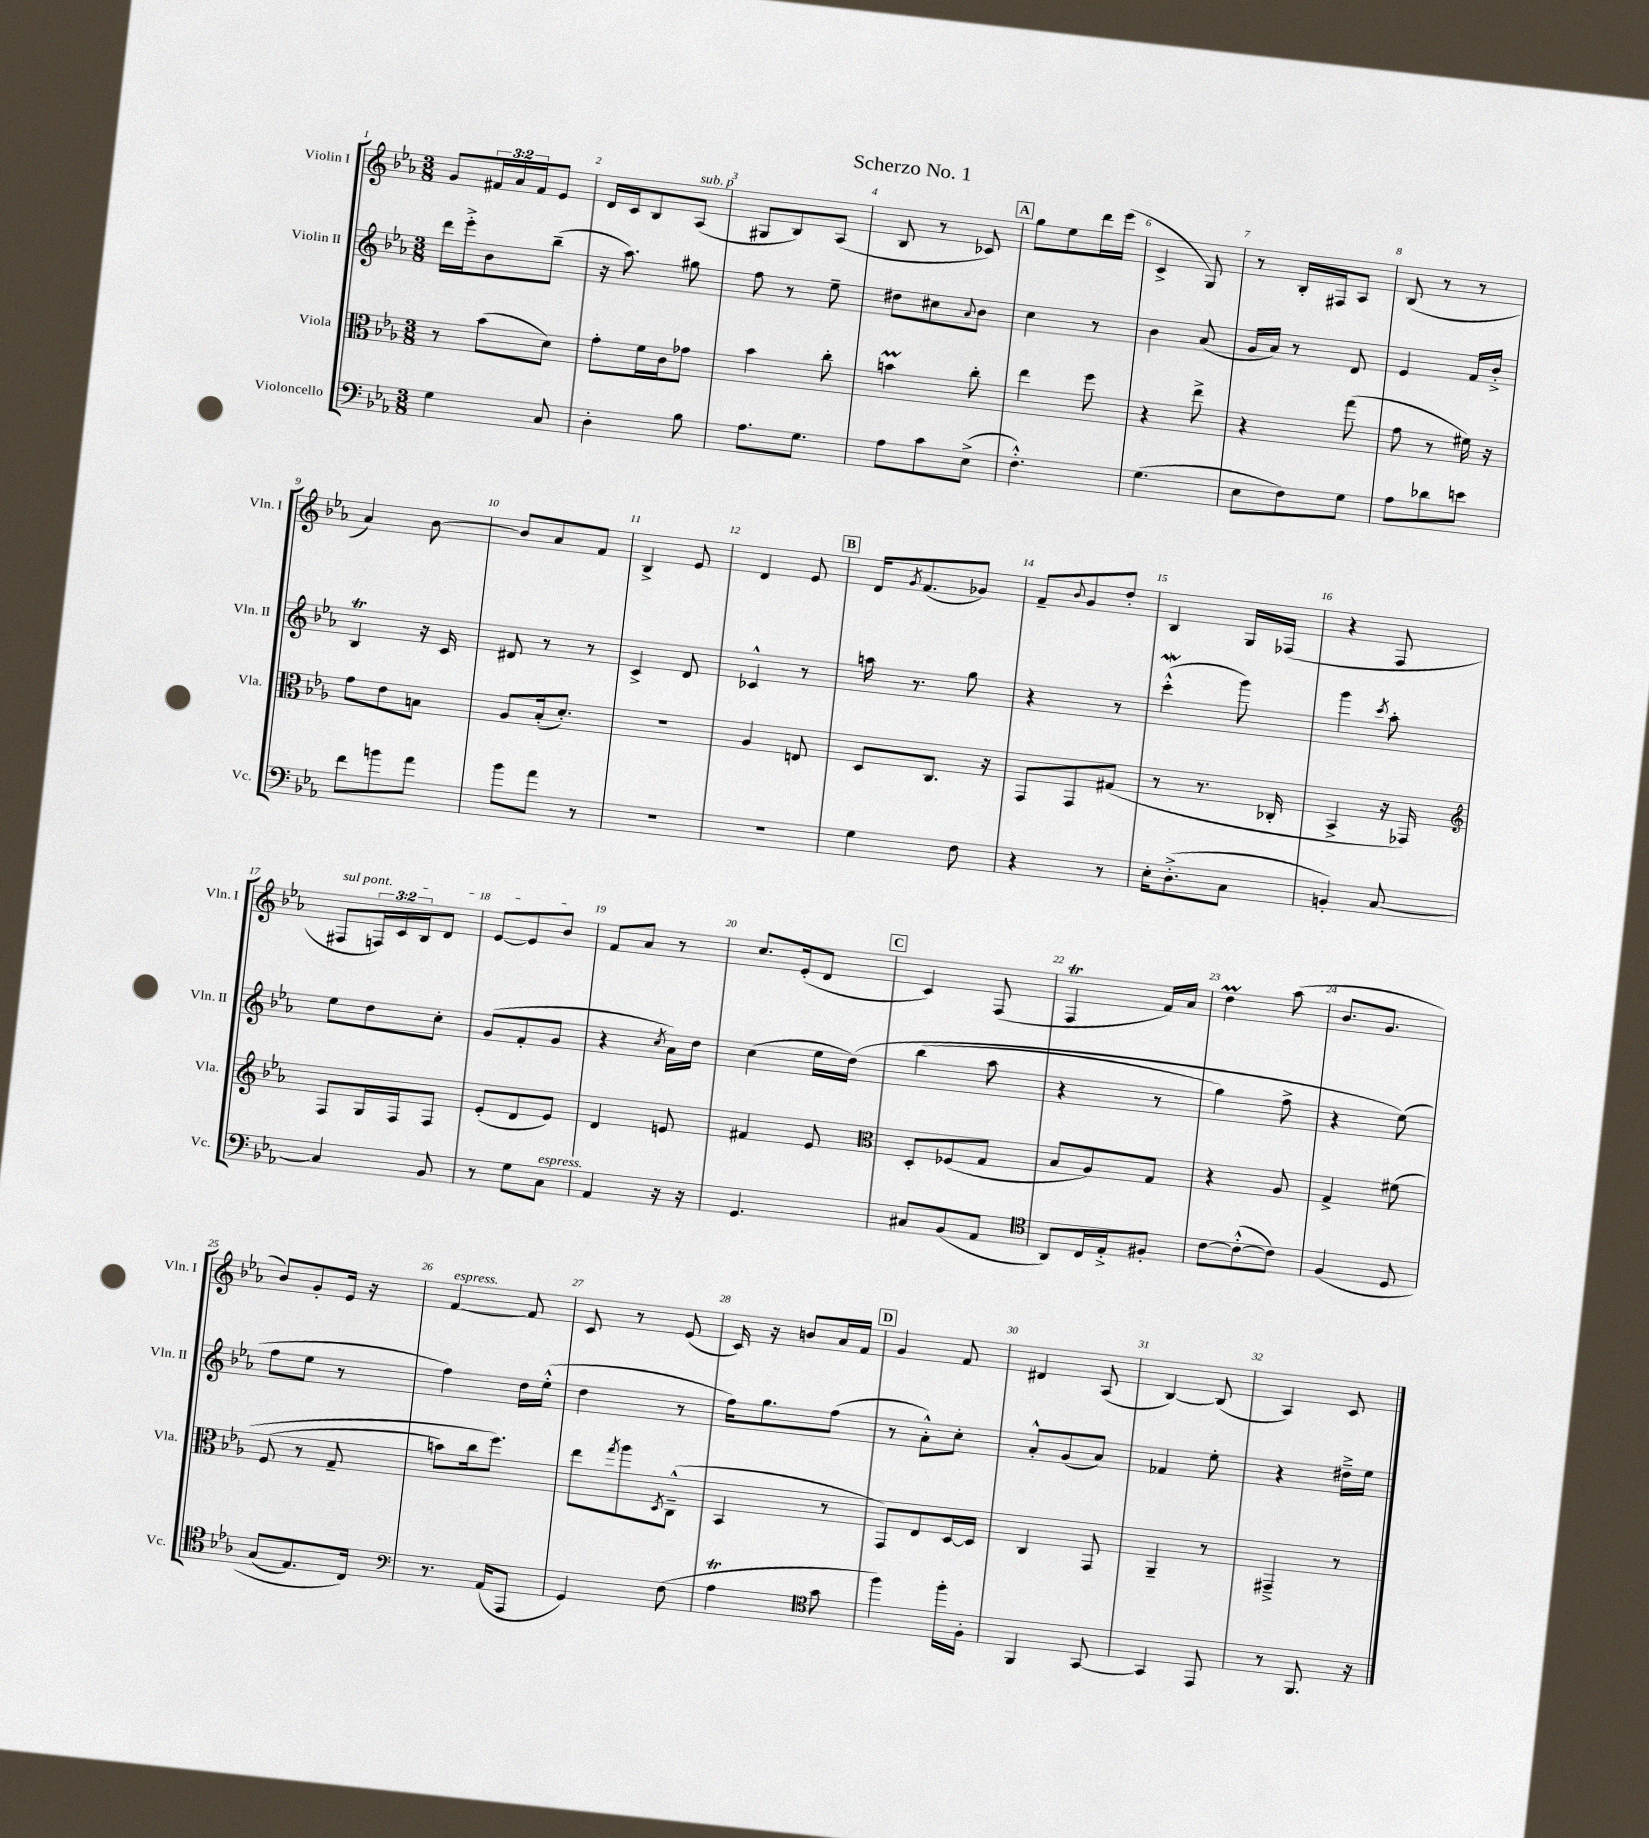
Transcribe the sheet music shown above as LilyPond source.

\header { title = "Scherzo No. 1" }
<<
\new StaffGroup <<
\new Staff = "s0" \with { instrumentName = "Violin I" shortInstrumentName = "Vln. I" } {
    \clef treble \key ees \major \numericTimeSignature \time 3/8 \override Staff.TupletNumber.text = #tuplet-number::calc-fraction-text
    g'8 \tuplet 3/2 { fis'16 aes'16 fis'16 } ees'8 |
    d'16 c'16 bes8 aes8^\markup { \italic "sub. p" }( |
    gis8 bes8) aes8( |
    bes8 r8 ces'8) |
    \mark \markup { \box "A" } g''8 ees''8 d'''16 ees'''16( |
    c'4-> g8) |
    r8 bes16-. fis16 aes8 |
    bes8( r8 r8 |
    aes'4) bes'8~ |
    bes'8 aes'8 f'8 |
    bes4-> ees'8 |
    d'4 ees'8 |
    \mark \markup { \box "B" } d'16 \acciaccatura { g'8 } f'8.( ges'8) |
    f'8-- \appoggiatura { bes'8 } g'8 d''8-. |
    bes4 g16 fes16( |
    r4 f8 |
    \once \override TextSpanner.bound-details.left.text = \markup { \italic "sul pont." } fis8\startTextSpan \tuplet 3/2 { f16) c'16 bes16 } d'8 |
    ees'8~ ees'8 bes'8\stopTextSpan |
    f'8 aes'8 r8 |
    c''8. ees'16-.( d'8 |
    \mark \markup { \box "C" } c'4) f8( |
    f4\trill f'16) aes'16 |
    d''4\prall aes''8( |
    bes'8. g'8. |
    bes'8) g'8-. ees'16 r16 |
    f'4~^\markup { \italic "espress." } f'8 |
    c'8 r8 ees'8( |
    c'16) r16 b'8 aes'16 f'16 |
    \mark \markup { \box "D" } g'4 f'8 |
    dis'4 aes8( |
    bes4~) bes8( |
    aes4) c'8 \bar "|." |
}
\new Staff = "s1" \with { instrumentName = "Violin II" shortInstrumentName = "Vln. II" } {
    \clef treble \key ees \major \numericTimeSignature \time 3/8
    d'''16 ees'''16-.-> bes'8 bes''8--( |
    r16 aes''8.) gis''8 |
    f''8 r8 ees''8-- |
    dis''8 cis''8 \appoggiatura { aes'8 } bes'8 |
    \mark \markup { \box "A" } c''4 r8 |
    bes'4 aes'8( |
    g'16 aes'16) r8 d'8 |
    ees'4 f'16 bes'16-.-> |
    bes4\trill r16 c'16 |
    dis'8 r8 r8 |
    c'4-> d'8 |
    ces'4-^ r8 |
    \mark \markup { \box "B" } a''16 r8. g''8 |
    r4 r8 |
    c'''4-.-^\mordent( g'''8) |
    g'''4 \acciaccatura { c'''8 } aes''8-. |
    ees''8 d''8 c''8-. |
    g'8( f'8-. g'8 |
    r4 \acciaccatura { c''8 } aes'16) d''16 |
    c''4( ees''16 d''16)\( |
    \mark \markup { \box "C" } bes''4( aes''8 |
    r4 r8 |
    g''4) f''8-> |
    r4 ees''8(\) |
    f''8 ees''8 r8 |
    f''4) d''16 ees''16-.-^( |
    d''4 r8 |
    f''16) g''8. f''8( |
    \mark \markup { \box "D" } r8 aes'8-.-^) c''8-. |
    aes'8-.-^ g'8( aes'8) |
    fes'4 ees''8-. |
    r4 dis''16---> ees''16 \bar "|." |
}
\new Staff = "s2" \with { instrumentName = "Viola" shortInstrumentName = "Vla." } {
    \clef alto \key ees \major \numericTimeSignature \time 3/8
    r8 bes'8( d'8) |
    g'8-. f'16 c'16 ges'8 |
    bes'4 c''8-. |
    b'4\prall c''8-. |
    \mark \markup { \box "A" } ees''4 f''8 |
    r4 ees''8-> |
    r4 g''8( |
    g'8 r8 fis'16) r16 |
    g'8 ees'8 b8 |
    aes8 bes16-.( d'8.-.) |
    R4. |
    aes4 e8 |
    \mark \markup { \box "B" } d8 c8. r16 |
    g,8 g,8 gis8( |
    r8 r8. ces16-. |
    bes,4-> r16 ges,16) |
    \clef treble f8 g16 f16 f8 |
    ees'8-.( d'8 ees'8) |
    d'4 e'8 |
    fis'4 ees'8 |
    \mark \markup { \box "C" } \clef alto d8-. fes8( g8 |
    bes8 aes8) g8 |
    r4 aes8 |
    g4-> fis'8\( |
    f8( r8 g8-- |
    b'8) c''16 f''8.\) |
    ees''8 \acciaccatura { g''8 } aes''8 \acciaccatura { d8 } c8---^( |
    bes,4 r8 |
    \mark \markup { \box "D" } g,8) ees8 d16~ d16 |
    c4 g,8 |
    aes,4-- r8 |
    gis,4---> r8 \bar "|." |
}
\new Staff = "s3" \with { instrumentName = "Violoncello" shortInstrumentName = "Vc." } {
    \clef bass \key ees \major \numericTimeSignature \time 3/8
    g4 c8 |
    d4-. bes8 |
    aes8. g8. |
    aes8 c'8 ees8->( |
    \mark \markup { \box "A" } f4.-.-^) |
    g4.( |
    ees8 f8) g8 |
    aes8 des'8 e'8 |
    f'8 b'8 aes'8 |
    bes'8 aes'8 r8 |
    R4. |
    R4. |
    \mark \markup { \box "B" } g4 f8 |
    r4 r8 |
    ees16-. d8.-.->( c8 |
    b,4-.) c8~ |
    c4 bes,8 |
    r8 g8 c8^\markup { \italic "espress." } |
    aes,4 r16 r16 |
    g,4. |
    \mark \markup { \box "C" } cis8 bes,8( aes,8 |
    \clef tenor aes,8) c16 ees16-.-> fis8-. |
    c'8~ c'8~-.-^( c'8) |
    f4\( d8 |
    g8( ees8.) c16\) |
    \clef bass r8. aes,16( aes,,8 |
    g,4) f8( |
    aes4\trill \clef tenor g'8 |
    \mark \markup { \box "D" } f''4) f''16-. f16-. |
    f,4 g,8~ |
    g,4 ees,8 |
    r8 f,8. r16 \bar "|." |
}
>>
>>
\layout { \context { \Score \override BarNumber.break-visibility = ##(#f #t #t) barNumberVisibility = #all-bar-numbers-visible } }
